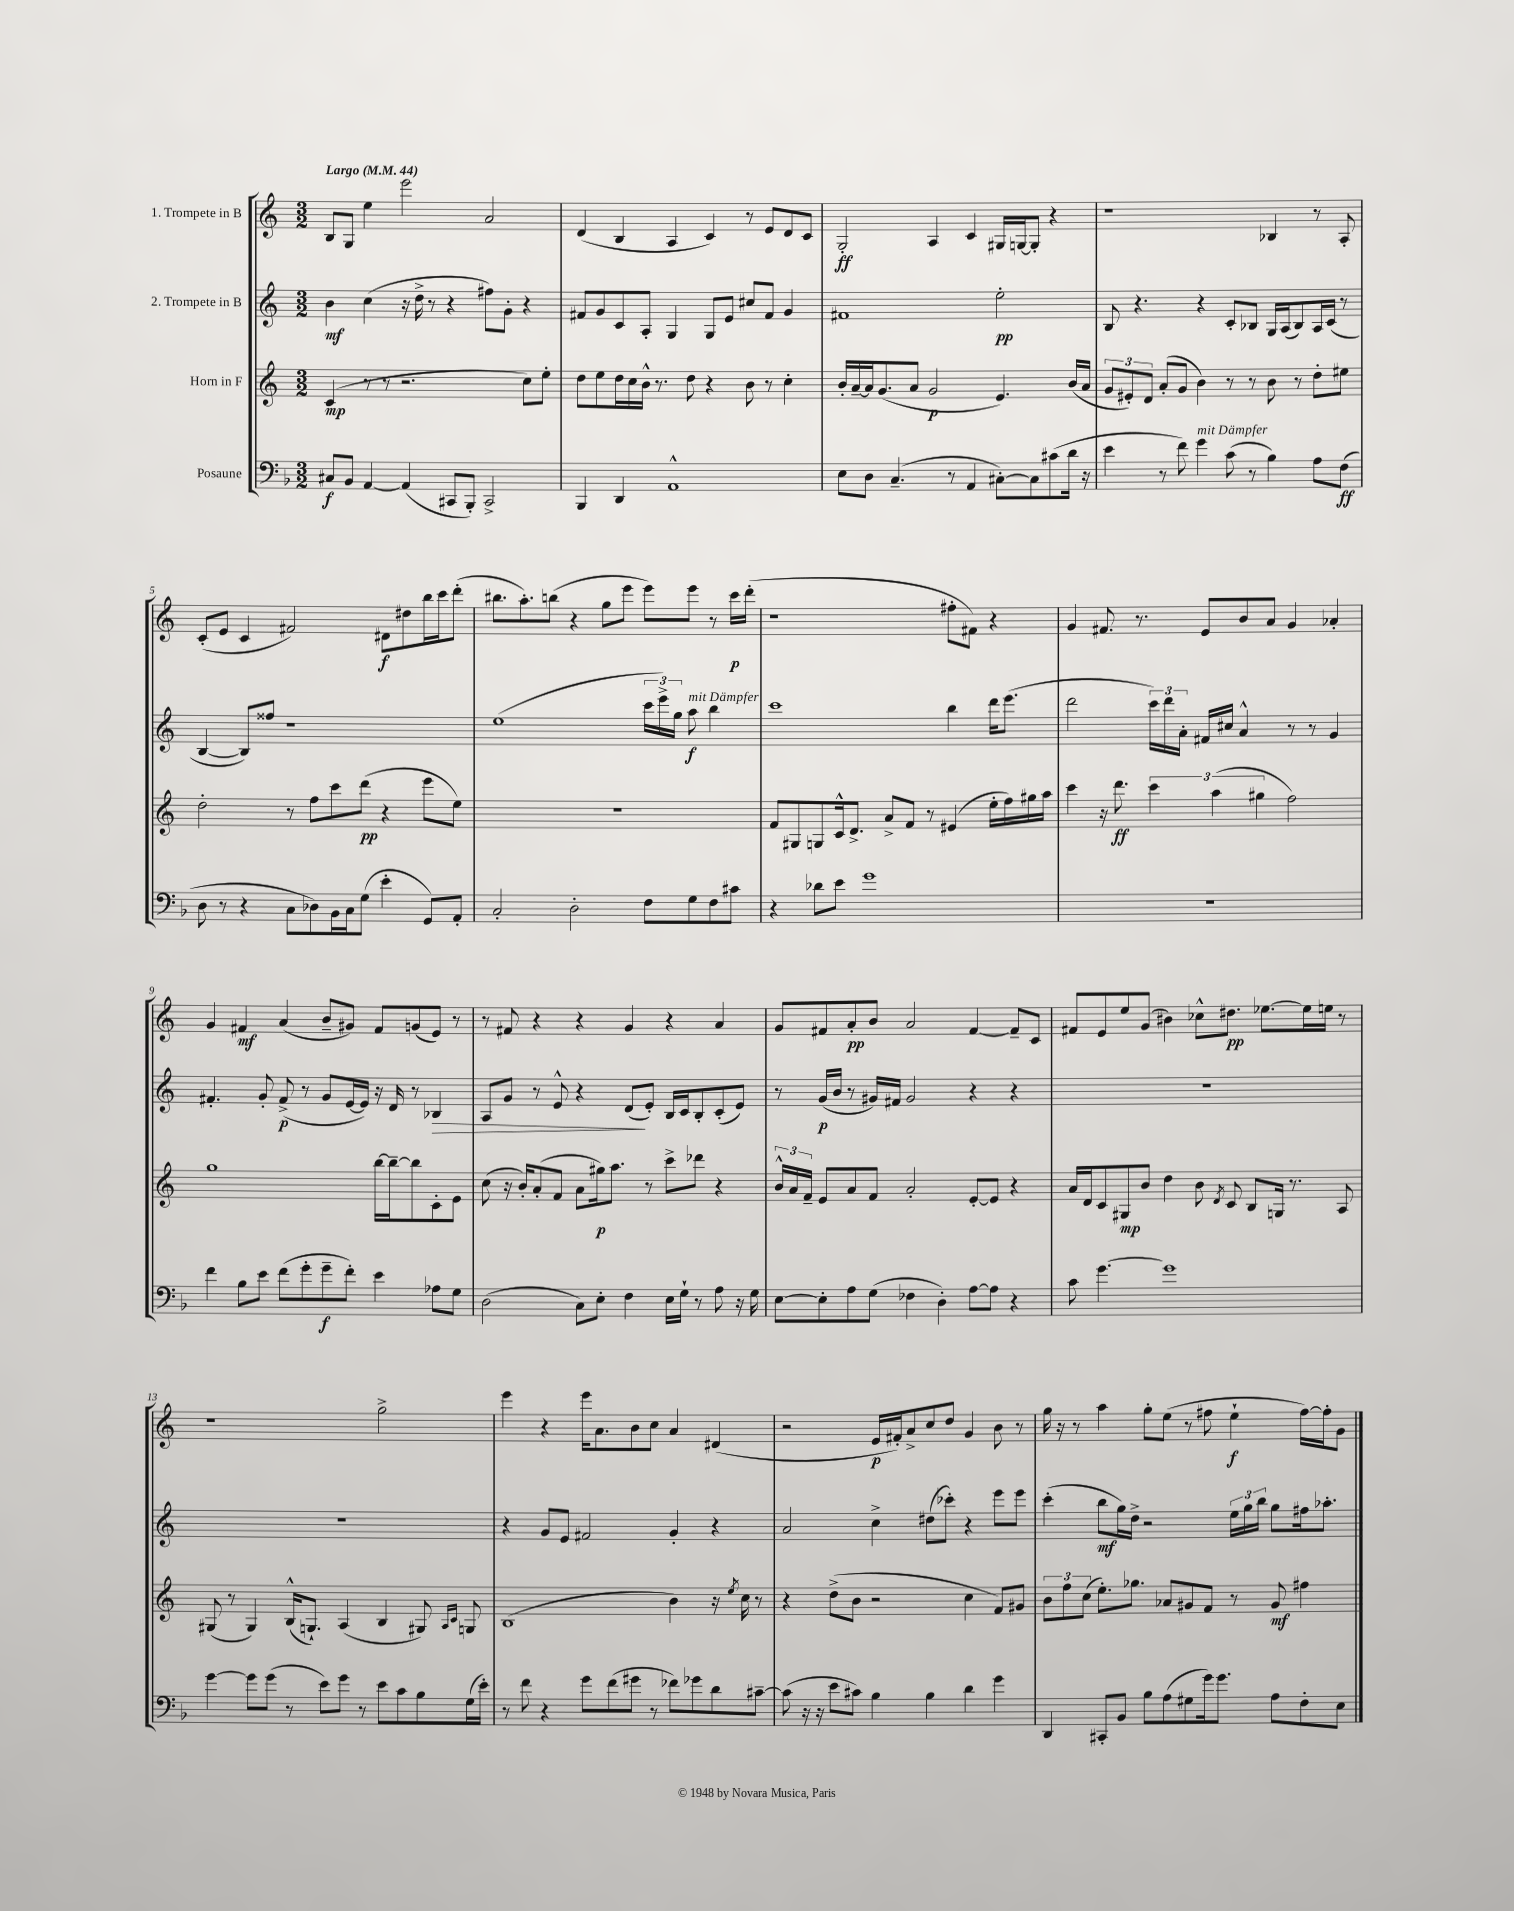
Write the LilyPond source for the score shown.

<<
\new StaffGroup <<
\new Staff = "s0" \with { instrumentName = "1. Trompete in B" } {
    \clef treble \key c \major \numericTimeSignature \time 3/2 \tempo "Largo" 4 = 44
    \autoBeamOff b8[ g8] e''4 e'''2 a'2 |
    d'4( b4 a4 c'4) r8 e'8[ d'8 c'8] |
    g2-.\ff a4 c'4 gis16[ g16~ g8]-. r4 |
    r1 bes4 r8 a8-. |
    c'8[-.( e'8] c'4 fis'2) dis'8[\f dis''8 b''16 c'''16 d'''8]-.( |
    bis''8.[ a''8.-.) b''8]( r4 g''8[ e'''8] e'''8[) e'''8] r8 c'''16[\p d'''16]-.( |
    r1 fis''8[-. fis'8]) r4 |
    g'4 fis'8. r8. e'8[ b'8 a'8] g'4 aes'4-. |
    g'4 fis'4\mf a'4( b'8[-- gis'8]) fis'8[ g'8( e'8]) r8 |
    r8 fis'8 r4 r4 g'4 r4 a'4 |
    g'8[ fis'8 a'8-.\pp b'8] a'2 fis'4~ fis'8[-- c'8] |
    fis'8[ e'8 e''8 g'8]( bis'4) ces''8[-^ dis''8.]\pp ees''8.[~ ees''16 e''16] r8 |
    r1 g''2-> |
    e'''4 r4 e'''16[ a'8. b'8 c''8] a'4 dis'4( |
    r2 e'16[\p fis'16-.) a'8-> c''8 d''8] g'4 b'8 r8 |
    g''16 r16 r8 a''4 g''8[-. e''8]( r8 fis''8 e''4-!\f fis''16[~) fis''16-. g'8] \bar "|." |
}
\new Staff = "s1" \with { instrumentName = "2. Trompete in B" } {
    \clef treble \key c \major \numericTimeSignature \time 3/2
    \autoBeamOff b'4\mf c''4( r16 d''16-> r8 r4 fis''8[) g'8]-. r4 |
    fis'8[ g'8 c'8 a8]-. g4 g8[ e'8] cis''8[ fis'8] g'4 |
    fis'1 e''2-.\pp |
    b8 r4. r4 c'8[-. bes8] g16[ a16( bes8) a16 c'16]( r8 |
    b4~ b8[) fisis''8] r1 |
    e''1( \tuplet 3/2 { c'''16[ e'''16->) g''16] } a''8\f^\markup { \italic "mit Dämpfer" } b''4 |
    c'''1 b''4 d'''16[ e'''8.]( |
    d'''2 \tuplet 3/2 { c'''16[) d'''16 a'16]-. } fis'16[ cis''16] a'4-^ r8 r8 g'4 |
    fis'4.-. g'8-. fis'8->\p( r8 g'8[ e'16~ e'16]) r16 d'16 r8 bes4\> |
    a8[ g'8] r8 e'8-^ r4 d'8[\!( e'8]-.) b16[ c'16 b8-. c'8-.( e'8]) |
    r8 g'16[\p( b'16] r8 gis'16[) fis'16] gis'2 r4 r4 |
    R1. |
    R1. |
    r4 g'8[ e'8] fis'2 g'4-. r4 |
    a'2 c''4-> dis''8[( ces'''8]-.) r4 e'''8[ e'''8] |
    c'''4-.( b''8[\mf g''16) d''16]-> r2 \tuplet 3/2 { e''16[ g''16 b''16] } g''8[ fis''16 aes''8.]-. \bar "|." |
}
\new Staff = "s2" \with { instrumentName = "Horn in F" } {
    \clef treble \key c \major \numericTimeSignature \time 3/2
    \autoBeamOff c'4\mp( r8 r8 r2. c''8[) e''8]-. |
    d''8[ e''8 d''16 c''16 b'16]-^ r8. d''8 r4 b'8 r8 c''4-. |
    b'16[-. a'16~-- a'16 g'8.( a'8] g'2\p e'4.) b'16[( a'16] |
    \tuplet 3/2 { g'8[ eis'8-.) d'8] } a'8[-.( g'8] b'4) r8 r8 b'8 r8 d''8[-. eis''8] |
    d''2-. r8 f''8[ c'''8 d'''8]\pp( r4 e'''8[ e''8]) |
    R1. |
    f'8[ gis8 g8 c'16-^ d'8.]-> a'8[-> f'8] r8 eis'4( e''16[-. f''16) gis''16 a''16] |
    c'''4 r16 d'''8.\ff \tuplet 3/2 { c'''4 a''4( gis''4 } f''2) |
    g''1 b''16[~ b''16~-- b''8 c'8-. e'8] |
    c''8( r16 b'16[-.) a'8-.( f'8] a'8[ gis''16\p) a''8.] r8 c'''8[-> des'''8] r4 |
    \tuplet 3/2 { b'16[-^ a'16 f'16]-- } e'8[ a'8 f'8] a'2-. e'8[~-. e'8] r4 |
    a'16[ d'16 c'8 gis8\mp b'8] d''4 b'8 \acciaccatura { d'8 } c'8 b8[ g16] r8. a8 |
    gis8( r8 gis4) b16[-^( g8.]-!) a4( b4 gis8) \grace { a16[ c'16] } g8 |
    b1( b'4) r16 \acciaccatura { e''8 } c''16 r8 |
    r4 d''8[->( b'8] r2 c''4 f'8[) gis'8] |
    \tuplet 3/2 { b'8[ f''8 c''8]( } e''8.[-.) ges''8.] aes'8[ gis'8 f'8] r8 gis'8\mf fis''4 \bar "|." |
}
\new Staff = "s3" \with { instrumentName = "Posaune" } {
    \clef bass \key f \major \numericTimeSignature \time 3/2
    \autoBeamOff cis8[\f bes,8] a,4~ a,4( cis,8[ bes,,8]-.) cis,2-> |
    bes,,4 d,4 a,1-^ |
    e8[ d8] c4.--( r8 a,4 cis8[~-.) cis8 cis'8( d'16] r16 |
    e'4 r8 f'8) g'4^\markup { \italic "mit Dämpfer" } c'8( r8 bes4) a8[ f8]\ff( |
    d8 r8 r4 c8[ des8) bes,16 c16 g8]( e'4-. g,8[) a,8]-. |
    c2-. d2-. f8[ g8 f8 cis'8] |
    r4 des'8[ e'8] g'1 |
    R1. |
    f'4 bes8[ e'8] f'8[( g'8-. g'8--\f f'8]-.) e'4 aes8[ g8] |
    d2( c8[) e8]-. f4 e16[ g16]-! r8 a8 r16 g16 |
    e8[~ e8-. a8 g8]( fes4 d4-.) a8[~ a8] r4 |
    c'8 g'4.~ g'1 |
    g'4~ g'8[ g'8]( r8 e'8[) g'8] r8 e'8[ c'8 bes8 g16( e'16]-.) |
    r8 f'8 r4 g'8[ f'8( gis'8] r8 fes'8[) ges'8 d'8 cis'8]~-- |
    cis'8( r16 r16 e'8[ cis'8]) bes4 bes4 d'4 g'4 |
    d,4 cis,8[-. bes,8] bes8[ a8( gis8 g'16) g'8.] a8[ f8-. e8] \bar "|." |
}
>>
>>
